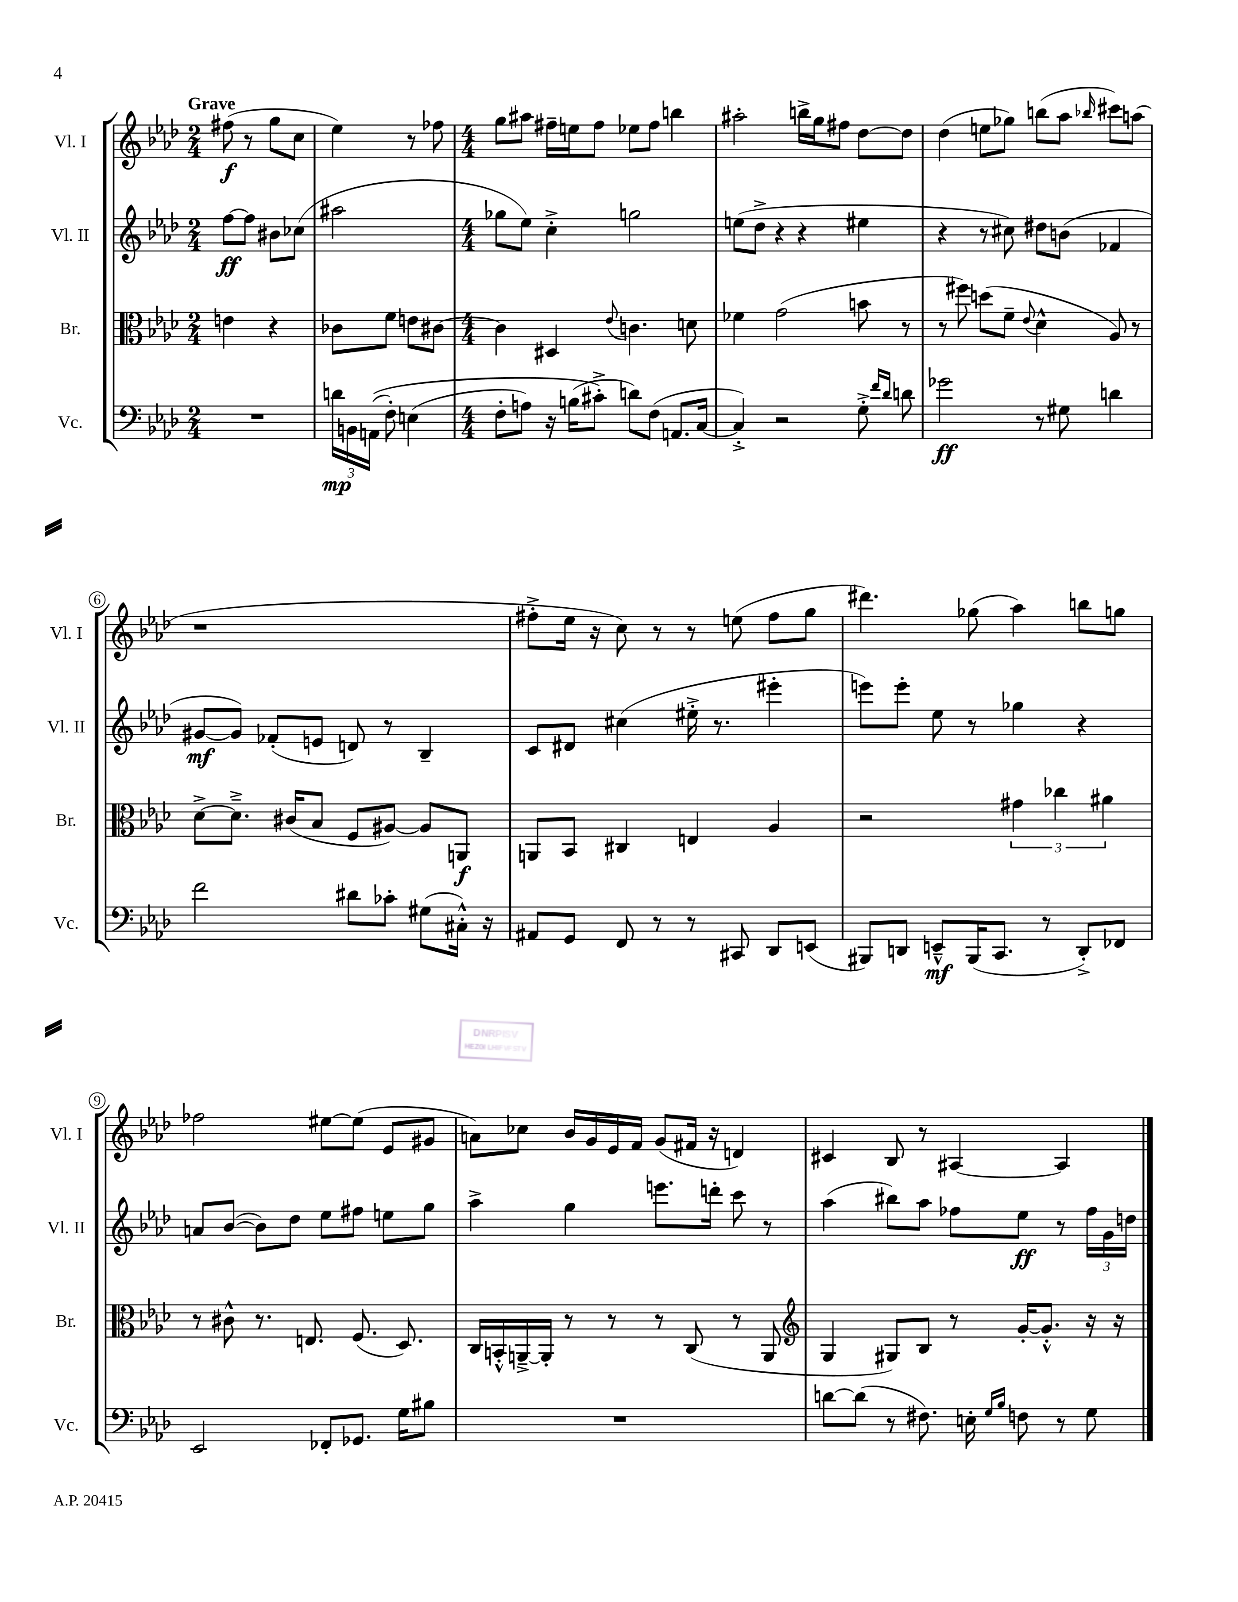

**kern	**kern	**kern	**kern
*staff4	*staff3	*staff2	*staff1
*clefF4	*clefC3	*clefG2	*clefG2
*k[b-e-a-d-]	*k[b-e-a-d-]	*k[b-e-a-d-]	*k[b-e-a-d-]
*M2/4	*M2/4	*M2/4	*M2/4
2r	4e	[8ff	(8ff#
.	.	8ff]	8r
.	4r	8b#	8gg
.	.	(8cc-	8cc
=	=	=	=
24d	8c-	2aa#	4ee-)
24BB	.	.	.
&((24AA	.	.	.
8F')	8f	.	.
(4E	8e	.	8r
.	[8c#	.	8ff-
=	=	=	=
*M4/4	*M4/4	*M4/4	*M4/4
8F'	4c#]	8gg-	8gg
8A)	.	8ee-)	8aa#
16r	4D#	4cc'^	16ff#~
(16B	.	.	16ee
8c#'^&)	.	.	8ff#
.	8qqe-	.	.
8d)	4.c	2gg	8ee-
(8F	.	.	8ff#
8.AA	.	.	4bb
.	8d	.	.
[16C	.	.	.
=	=	=	=
4C'^])	4f-	(8ee	2aa#'
.	.	8dd-^	.
2r	(2g	4r	.
.	.	4r	16bb^
.	.	.	16gg
.	.	.	8ff#
8G'^	8b	4ee#	[8dd-
16qqf	.	.	.
16qqd-	.	.	.
8d	8r	.	8dd-]
=	=	=	=
2g-	8r	4r	(4dd-
.	8ff#)	.	.
.	(8dd	8r	8ee
.	8f~	8cc#)	8gg-)
.	8qqe-	.	.
8r	4d-^^	8dd#	(8bb
8G#	.	(8b	8aa-
.	.	.	16qqbb-
4d	8A-)	4f-	8ccc#)
.	8r	.	(8aa
=	=	=	=
2f	[8d-^	[8g#	1r
.	8.d-~^]	8g#])	.
.	.	(8f-'	.
.	(16c#	.	.
.	8B-	8e	.
8d#	8F	8d)	.
8c-'	[8A#)	8r	.
(8G#	8A#]	4B-~	.
16C#'^^)	8AA	.	.
16r	.	.	.
=	=	=	=
8AA#	8AA	8c	8ff#'^
8GG	8BB-	8d#	16ee-
.	.	.	16r
8FF	4C#	(4cc#	8cc)
8r	.	.	8r
8r	4E	16ee#'^	8r
.	.	8.r	.
8CC#	.	.	(8ee
8DD-	4A-	4eee#'	8ff#
(8EE	.	.	8gg
=	=	=	=
8BBB#)	2r	8eee)	4.ddd#)
8DD	.	8eee'	.
8EE~^^	.	8ee-	.
(16BBB#	.	8r	(8gg-
8.CC	.	.	.
.	6g#	4gg-	4aa-)
8r	.	.	.
.	6cc-	.	.
8DD'^)	.	4r	8bb
.	6a#	.	.
8FF-	.	.	8gg
=	=	=	=
2EE-	8r	8a	2ff-
.	8c#^^	([8b-	.
.	8.r	8b-])	.
.	.	8dd-	.
.	8.E	.	.
8FF-'	.	8ee-	[8ee#
8.GG-	(8.F	8ff#	(8ee#]
.	.	8ee	8e-
16G	8.D-)	.	.
8B#	.	8gg	8g#
=	=	=	=
1r	16C	4aa-^	8a)
.	16BB'^^	.	.
.	[16AA~^	.	8cc-
.	16AA']	.	.
.	8r	4gg	16b-
.	.	.	16g
.	8r	.	16e-
.	.	.	16f
.	8r	8.eee	(8g
.	(8C	.	16f#
.	.	16ddd'	16r
.	8r	8ccc	4d)
.	8AA	8r	.
=	=	=	=
*	*clefG2	*	*
[8d	4G	(4aa-	4c#
(8d]	.	.	.
8r	8G#)	8bb#)	8B-
8.F#)	8B-	8aa-	8r
.	8r	8ff-	[4A#
16E'	.	.	.
16qqG	.	.	.
16qqB-	.	.	.
8F	[16g'	8ee-	.
.	8.g'^^]	.	.
8r	.	8r	4A#]
8G	16r	24ff-	.
.	.	24g	.
.	16r	.	.
.	.	24dd	.
==	==	==	==
*-	*-	*-	*-
